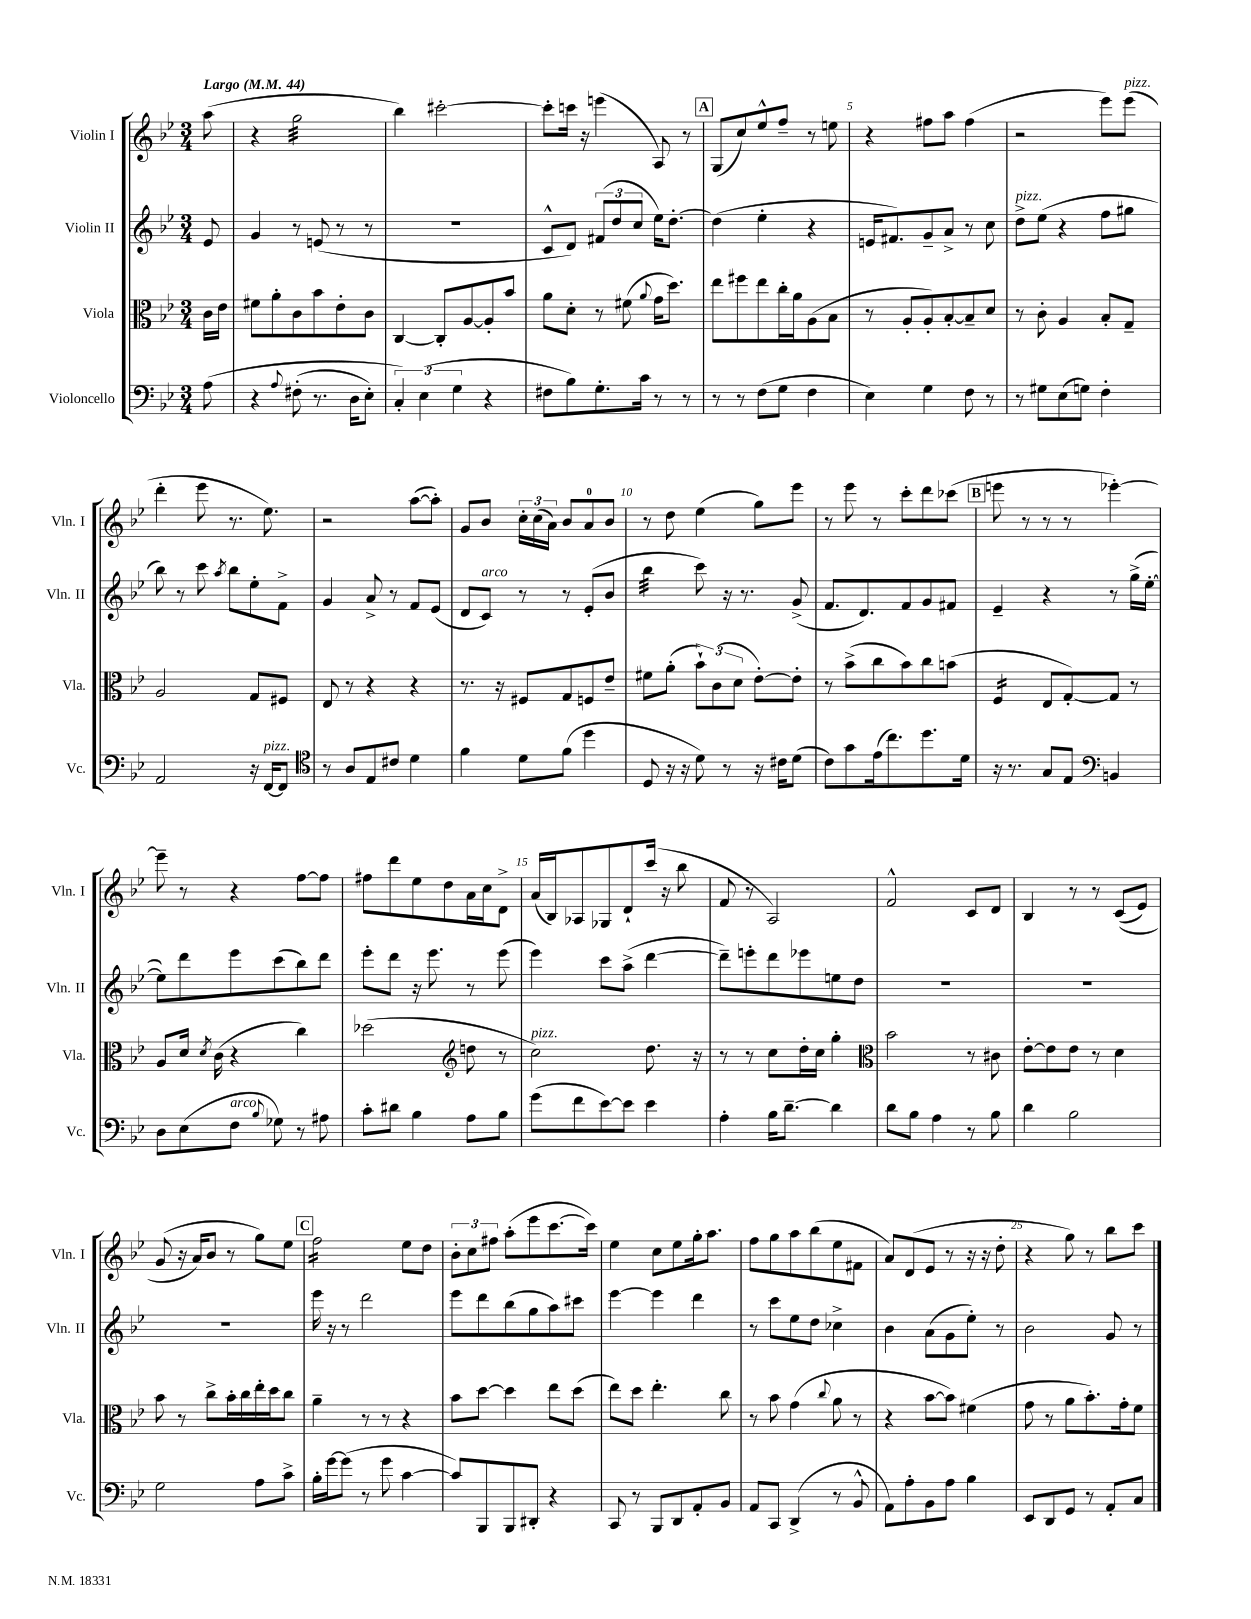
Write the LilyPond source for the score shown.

<<
\new StaffGroup <<
\new Staff = "s0" \with { instrumentName = "Violin I" shortInstrumentName = "Vln. I" } {
    \clef treble \key bes \major \numericTimeSignature \time 3/4 \partial 8 \tempo "Largo" 4 = 44
    \autoBeamOff a''8( |
    r4 g''2:32 |
    bes''4) cis'''2~-. |
    cis'''8[-. c'''16] r16 e'''4( a8) r8 |
    \mark \markup { \box "A" } g8[( c''8) ees''8-^ f''8]-- r8 e''8 |
    r4 fis''8[ a''8] fis''4( |
    r2 ees'''8[) ees'''8]^\markup { \italic "pizz." }( |
    d'''4-. ees'''8 r8. ees''8.) |
    r2 a''8[~( a''8]-.) |
    g'8[ bes'8] \tuplet 3/2 { c''16[-. c''16( a'16]) } bes'8[ a'8-0 bes'8] |
    r8 d''8 ees''4( g''8[) ees'''8] |
    r8 ees'''8 r8 c'''8[-. d'''8 ces'''8]( |
    \mark \markup { \box "B" } e'''8 r8 r8 r8 ees'''4~-.) |
    ees'''8-- r8 r4 f''8[~ f''8] |
    fis''8[ d'''8 ees''8 d''8 a'16 c''16 d'8]-> |
    a'16[( bes16) aes8 ges8 d'8-! c'''16]( r16 bes''8 |
    f'8 r8 a2) |
    f'2-^ c'8[ d'8] |
    bes4 r8 r8 c'8[(\( ees'8]) |
    g'8( r16 a'16[\) bes'8] r8 g''8[) ees''8] |
    \mark \markup { \box "C" } f''2:16 ees''8[ d''8] |
    \tuplet 3/2 { bes'8[-. c''8 fis''8] } a''8[-.( ees'''8 c'''8.~ c'''16]) |
    ees''4 c''8[ ees''8 g''16-. a''8.] |
    f''8[ g''8 a''8 bes''8( ees''8 fis'8] |
    a'8[) d'8( ees'8] r8 r16 r16 d''8-. |
    r4 g''8) r8 bes''8[ c'''8] \bar "|." |
}
\new Staff = "s1" \with { instrumentName = "Violin II" shortInstrumentName = "Vln. II" } {
    \clef treble \key bes \major \numericTimeSignature \time 3/4 \partial 8
    \autoBeamOff ees'8 |
    g'4 r8 e'8( r8 r8 |
    R2. |
    c'8[-^ d'8]) \tuplet 3/2 { fis'8[( d''8 c''8] } ees''16[) d''8.]~-. |
    \mark \markup { \box "A" } d''4( ees''4-. r4 |
    e'16[ fis'8.) g'8-- a'8]-> r8 c''8 |
    d''8[->^\markup { \italic "pizz." } ees''8]( r4 f''8[ gis''8] |
    bes''8) r8 c'''8 \acciaccatura { a''8 } bes''8[ ees''8-. f'8]-> |
    g'4 a'8-> r8 f'8[ ees'8]( |
    d'8[ c'8]^\markup { \italic "arco" }) r8 r8 ees'8[-.( bes'8] |
    bes''4:32 c'''8) r16 r8. g'8->( |
    f'8.[ d'8.) f'8 g'8 fis'8] |
    \mark \markup { \box "B" } ees'4-- r4 r8 g''16[->( ees''16]~-. |
    ees''8[) d'''8 ees'''8 c'''8( bes''8) d'''8] |
    ees'''8[-. d'''8] r16 ees'''8. r8 ees'''8( |
    ees'''4) c'''8[ a''8]->( d'''4~ |
    d'''8[--) e'''8-. d'''8 ees'''8 e''8 d''8] |
    R2. |
    R2. |
    R2. |
    \mark \markup { \box "C" } ees'''16 r16 r8 d'''2 |
    ees'''8[ d'''8 bes''8( g''8 a''8) cis'''8] |
    ees'''4~ ees'''4 d'''4 |
    r8 c'''8[ ees''8 d''8] ces''4-> |
    bes'4 a'8[( g'8 ees''8]-.) r8 |
    bes'2 g'8 r8 \bar "|." |
}
\new Staff = "s2" \with { instrumentName = "Viola" shortInstrumentName = "Vla." } {
    \clef alto \key bes \major \numericTimeSignature \time 3/4 \partial 8
    \autoBeamOff c'16[ ees'16] |
    fis'8[ a'8-. c'8 bes'8 ees'8-. c'8] |
    c4~ c8[-. a8~ a8-. bes'8] |
    a'8[ d'8]-. r8 fis'8( \appoggiatura { a'8 } g'16[ d''8.]) |
    \mark \markup { \box "A" } ees''8[ fis''8 ees''8 c''16-. a'16 a8( bes8] |
    r8 a8[-. a8-.) bes8~-. bes8-- d'8] |
    r8 c'8-. a4 bes8[-. g8]-- |
    a2 g8[ fis8] |
    ees8 r8 r4 r4 |
    r8. r16 fis8[ g8 f8 ees'8]-- |
    fis'8[ a'8]-.( \tuplet 3/2 { bes'8[-!) c'8( d'8] } ees'8[~-.) ees'8]-. |
    r8 bes'8[->( c''8 bes'8) c''8 b'8]( |
    \mark \markup { \box "B" } f4:16 ees8[ g8~-.) g8] r8 |
    a8[ d'16] \acciaccatura { d'8 } c'16( r4 c''4) |
    des''2( \clef treble d''8 r8 |
    c''2^\markup { \italic "pizz." }) d''8. r16 |
    r8 r8 c''8[ d''16-. c''16] g''4-. |
    \clef alto bes'2 r8 cis'8 |
    ees'8[~-. ees'8 ees'8] r8 d'4 |
    bes'8 r8 c''8[-> bes'16-. c''16 ees''16-. d''16 c''8] |
    \mark \markup { \box "C" } a'4-- r8 r8 r4 |
    bes'8[ d''8]~ d''4 ees''8[ d''8]( |
    ees''8[) d''8] ees''4.-. c''8 |
    r8 bes'8 g'4( \appoggiatura { c''8 } a'8 r8 |
    r4 bes'8[~ bes'8]) fis'4( |
    g'8 r8 a'8[ bes'8.-.) g'16-. f'8] \bar "|." |
}
\new Staff = "s3" \with { instrumentName = "Violoncello" shortInstrumentName = "Vc." } {
    \clef bass \key bes \major \numericTimeSignature \time 3/4 \partial 8
    \autoBeamOff a8\( |
    r4 \appoggiatura { a8 } fis8-.( r8. d16[ ees8]-.) |
    \tuplet 3/2 { c4-.\) ees4( g4 } r4 |
    fis8[ bes8) g8.-. c'16] r8 r8 |
    \mark \markup { \box "A" } r8 r8 f8[( g8] f4 |
    ees4) g4 f8 r8 |
    r8 gis8[ ees8( g8]) f4-. |
    a,2 r16 f,16[~^\markup { \italic "pizz." } f,8] |
    \clef tenor r8 a8[ ees8 cis'8] d'4 |
    f'4 d'8[ f'8]( d''4 |
    d8 r16 r16 d'8) r8 r16 cis'16[ d'8]( |
    c'8[) g'8 ees'16( c''8.) d''8. d'16] |
    \mark \markup { \box "B" } r16 r8. g8[ ees8] \clef bass b,4 |
    d8[ ees8( f8]^\markup { \italic "arco" } \appoggiatura { bes8 } ges8) r8 ais8 |
    c'8[-. dis'8] bes4 a8[ bes8] |
    g'8[( f'8 ees'8~) ees'8] ees'4 |
    a4-. bes16[ d'8.]~-- d'4 |
    d'8[ bes8] a4 r8 bes8 |
    d'4 bes2 |
    g2 a8[ c'8]-> |
    \mark \markup { \box "C" } bes16[-. g'16~ g'8]( r8 g'8 c'4~ |
    c'8[) bes,,8 bes,,8 dis,8]-. r4 |
    c,8 r8 bes,,8[ d,8 a,8-. bes,8] |
    a,8[ c,8] d,4->( r8 bes,8-^ |
    a,8[) a8-. bes,8 a8] bes4 |
    ees,8[ d,8 g,8] r8 a,8[-. c8] \bar "|." |
}
>>
>>
\layout { \context { \Score \override BarNumber.break-visibility = ##(#f #t #t) barNumberVisibility = #(every-nth-bar-number-visible 5) } }
